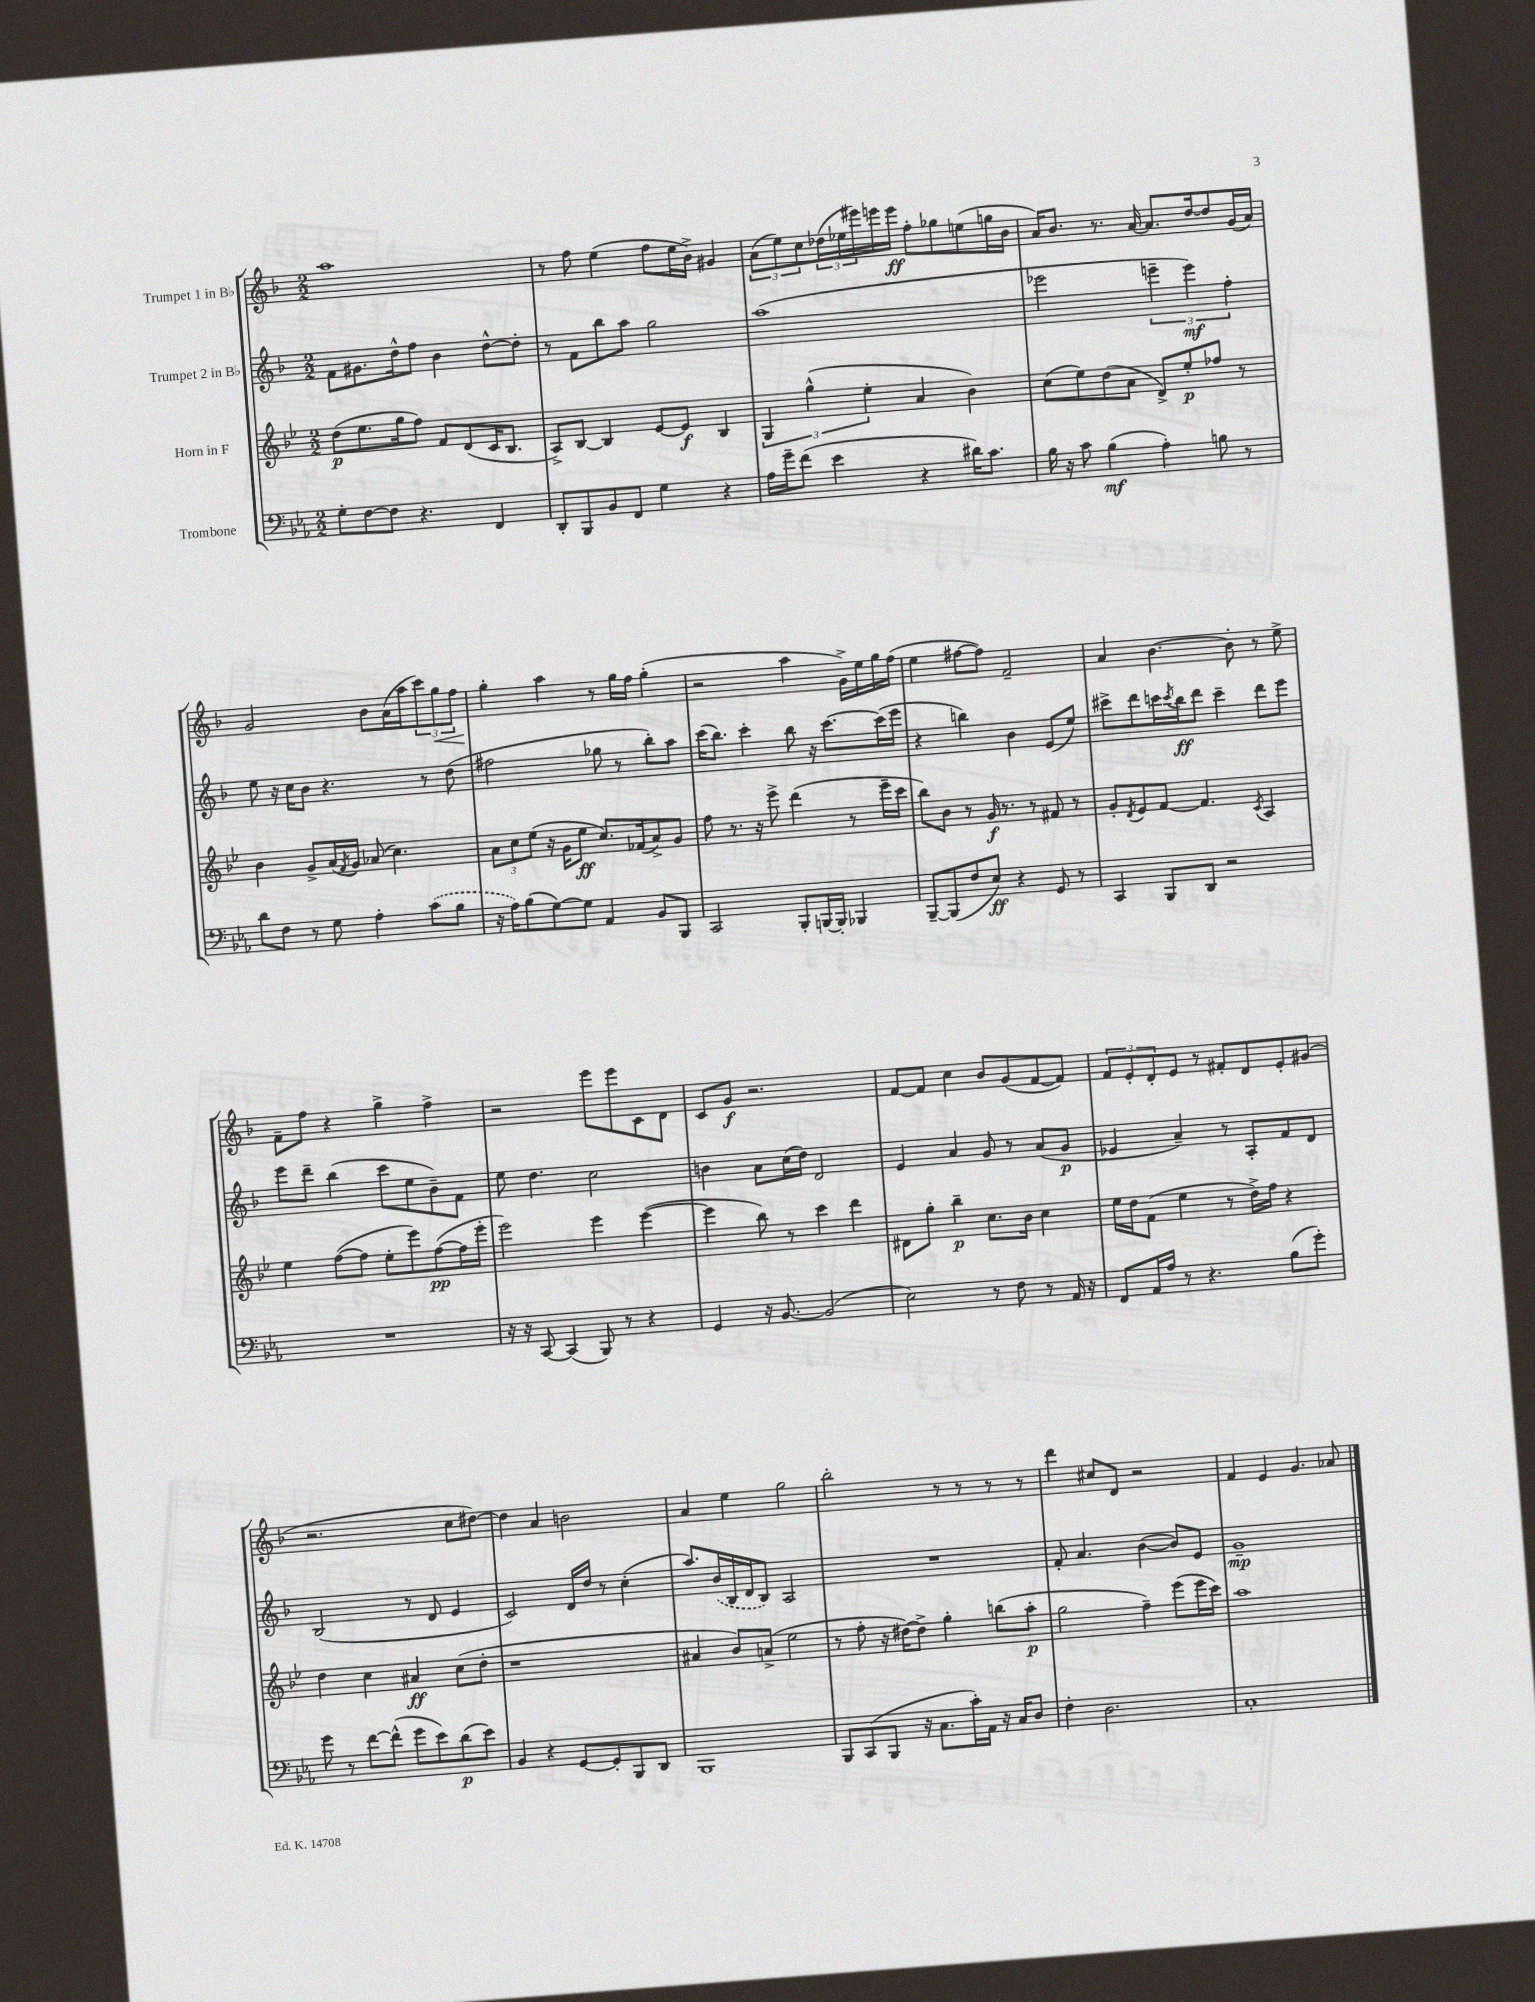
<<
\new StaffGroup <<
\new Staff = "s0" \with { instrumentName = "Trumpet 1 in Bb" } {
    \clef treble \key f \major \numericTimeSignature \time 2/2
    a''1 |
    r8 f''8 e''4( f''8 e''16 bes'16->) gis'4 |
    \tuplet 3/2 { a'8( e''8) c''8 } \tuplet 3/2 { des''16( ees''16 eis'''16) } e'''16 e'''16\ff f''8-. ges''8 e''8( g''16 bes'16 |
    a'16) bes'8. r8. a'16~ a'8. d''16~ d''8 g'16( a'16) |
    g'2 bes'8 a'16( a''16 \tuplet 3/2 { c'''8) g''8\< f''8 } |
    g''4-.\! a''4 r8 g''16 f''16 g''4-.( |
    r2 a''4 g'16->) e''16 g''16 f''16( |
    e''4 fis''8~ fis''8) f'2-- |
    a'4 bes'4.~ bes'8-. r8 e''8-> |
    f'8-- f''8 r4 g''4-> f''4-> |
    r2 e'''8 e'''8 c'8 d'8 |
    c'8 g'8\f r2. |
    f'8~ f'8 c''4 bes'8 g'8( f'8~ f'8) |
    \tuplet 3/2 { f'8 e'8-. d'8-. } e'8 r8 fis'8-. d'8 e'8-. gis'8( |
    r2. c''8 dis''8~) |
    dis''4 a'4 b'2 |
    a'4 e''4 g''2 |
    bes''2-. r8 r8 r8 r8 |
    d'''4 cis''8 d'8 r2 |
    f'4 e'4 g'4. aes'8 \bar "|." |
}
\new Staff = "s1" \with { instrumentName = "Trumpet 2 in Bb" } {
    \clef treble \key f \major \numericTimeSignature \time 2/2
    f'8 gis'8. d''16-^ f''8 bes'4 d''8~-^ d''8-. |
    r8 f'8 bes''8 a''8 g''2 |
    a''1( |
    ees'''2 \tuplet 3/2 { e'''4-- e'''4\mf) f''4-. } |
    e''8 r16 c''16 bes'8 r4. r8 d''8( |
    fis''2 ges''8 r8 bes''8-.) a''8 |
    c'''16( bes''8.) c'''4-. bes''8 r16 c'''8.~ c'''16( e'''16 |
    r4 b''4) bes'4 e'8( e''8) |
    cis'''8-> d'''8 c'''16 \acciaccatura { c'''8 } bes''16\ff d'''8 c'''4-- d'''8 e'''8 |
    e'''8 d'''8-- bes''4( c'''8 e''8 bes'8--) f'8 |
    e''8 d''4. c''2 |
    b'4 a'8 c''16( d''16) d'2 |
    e'4 a'4 g'8 r8 a'8( g'8\p |
    ees'4 a'4--) r8 a8-. f'8 d'8 |
    bes2( r8 d'8 e'4 |
    c'2) d'16 d''16 r8 c''4-.( |
    a''8.) \once \slurDashed bes'16( bes16 d'16 bes8) a2 |
    R1 |
    f'8-. a'4. bes'4~( bes'8) e'8 |
    g'1--\mp \bar "|." |
}
\new Staff = "s2" \with { instrumentName = "Horn in F" } {
    \clef treble \key bes \major \numericTimeSignature \time 2/2
    d''8\p( ees''8. g''16 f''8) f'8 d'8( c'16 bes8. |
    a8->) bes8~ bes4 ees'8~ ees'8\f bes4 |
    \tuplet 3/2 { g4 g''4-^( ees''4-. } a'4 bes'4) |
    c''8( ees''8) d''8( a'8 d'8->) ees''8-.\p fes''8 r8 |
    bes'4 g'8-> a'16( \acciaccatura { f'8 } g'16) aes'8( c''4.) |
    \tuplet 3/2 { a'8 c''8 ees''8( } r16 g'16 ees''8\ff c''8.) fes'16( a'8->) g'8 |
    f''8 r8. r16 ees'''8-> d'''4( r8 ees'''16-- c'''16 |
    bes''8) bes'8 r8 g'16\f r8. r8 fis'8 r8 |
    g'8-. \acciaccatura { d'8 } ees'8 f'8~ f'4. \acciaccatura { c'8 } a4 |
    ees''4 f''8~( f''8 ees''8-. ees'''8) f''8~\pp( f''16 ees'''16-. |
    ees'''2) ees'''4 ees'''4~( |
    ees'''4 bes''8) r8 c'''4 d'''4 |
    dis'8 g''8-. bes''4--\p c''8. bes'16 c''4 |
    ees''16 d''16 f'8( ees''4 r8 d''16->) f''16 r4 |
    d''4 c''4 ais'4\ff c''8( d''8-. |
    r1 |
    ais'4 bes'8) a'8->( ees''2 |
    r8 f''8-. r16 dis''16~) dis''8-> g''4-. b''8( a''8-.\p |
    g''2 f''4--) ees'''8( ees'''16 c'''16) |
    a''1 \bar "|." |
}
\new Staff = "s3" \with { instrumentName = "Trombone" } {
    \clef bass \key ees \major \numericTimeSignature \time 2/2
    g8-. f8~ f8 r4. f,4 |
    d,8-. bes,,8 bes,8 f,8 g4 r4 |
    aes16 g'16-- f'8( ees'4 r4 dis'16) c'8. |
    bes16 r16 c'8 bes4\mf( aes4-.) b8 r8 |
    d'8 f8 r8 g8 aes4-. \once \slurDashed c'8( bes8 |
    r16 aes16) bes8( g8~) g8 aes,4 bes,8 bes,,8 |
    c,2 bes,,8-. b,,16~ b,,16-. bes,,4 |
    bes,,8~-- bes,,8( f8 ees8\ff) r4 g,8 r8 |
    c,4 bes,,8 d,8 r2 |
    R1 |
    r16 r16 c,8~ c,4( bes,,8) r8 r4 |
    g,4 r16 bes,8.~ bes,2( |
    ees2) r8 f8 r8 aes,16 r16 |
    f,8 aes,16 aes16 r8 r4. bes8( g'8-.) |
    g'8 r8 f'8~ f'8-^( g'8 ees'8) d'8\p( ees'8) |
    bes,4 r4 g,8~ g,8-. bes,,8 d,8 |
    bes,,1 |
    bes,,8 c,8( bes,,8 r16 c8. c'16-.) aes,16 r16 c16 d8 |
    f4-. d2. |
    c1-. \bar "|." |
}
>>
>>
\layout { \context { \Score \remove "Bar_number_engraver" } }
